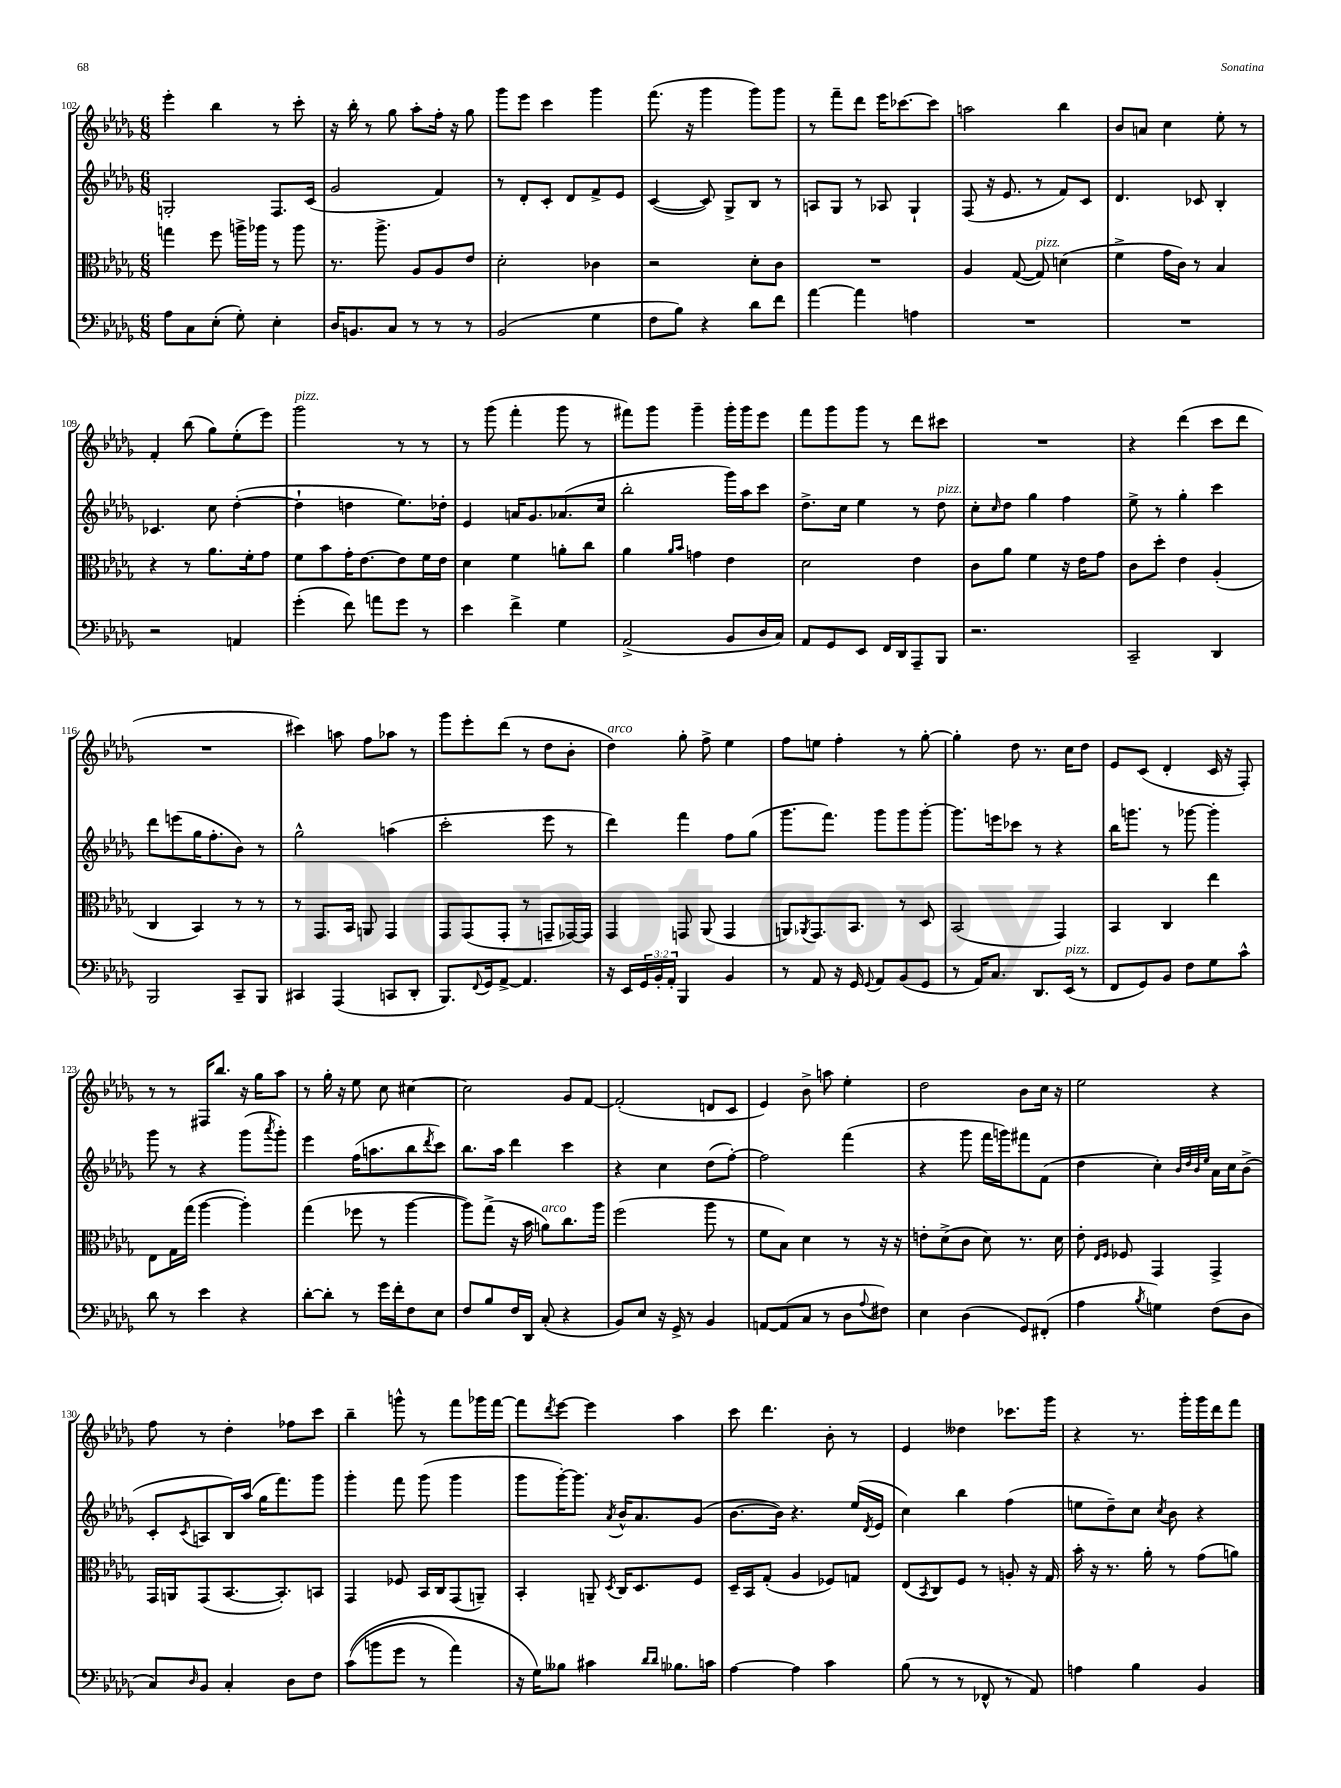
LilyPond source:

<<
\new StaffGroup <<
\new Staff = "s0" {
    \clef treble \key des \major \numericTimeSignature \time 6/8
    ees'''4-. bes''4 r8 c'''8-. |
    r16 bes''16-. r8 ges''8 aes''8-. f''16-. r16 ges''8 |
    ges'''8 ees'''8 c'''4 ges'''4 |
    f'''8.( r16 ges'''4 ges'''8) ges'''8 |
    r8 f'''8-- des'''8 ees'''16 ces'''8.~ ces'''8 |
    a''2 bes''4 |
    bes'8 a'8 c''4 ees''8-. r8 |
    f'4-. bes''8( ges''8) ees''8-.( ees'''8) |
    ges'''2^\markup { \italic "pizz." } r8 r8 |
    r8 ges'''8( f'''4-. ges'''8 r8 |
    fis'''8) ges'''8 ges'''4-- ges'''16-. ges'''16 ees'''8 |
    f'''8 ges'''8 ges'''8 r8 des'''8 cis'''8 |
    R2. |
    r4 des'''4( c'''8 des'''8 |
    R2. |
    cis'''4) a''8 f''8 aes''8 r8 |
    ges'''8 ees'''8-. des'''8( r8 des''8 bes'8-. |
    des''4^\markup { \italic "arco" }) ges''8-. f''8-> ees''4 |
    f''8 e''8 f''4-. r8 ges''8~-. |
    ges''4-. des''8 r8. c''16 des''8 |
    ees'8 c'8( des'4-. c'16 r16 f8-.) |
    r8 r8 fis16 bes''8. r16 ges''16 aes''8 |
    r8 ges''16-. r16 ees''8 c''8 cis''4~ |
    cis''2 ges'8 f'8~ |
    f'2-.( d'8 c'8 |
    ees'4) bes'8-> a''8 ees''4-. |
    des''2 bes'8 c''16 r16 |
    ees''2 r4 |
    f''8 r8 des''4-. fes''8 c'''8 |
    bes''4-- g'''8-^ r8 f'''8 ges'''16 f'''16~ |
    f'''8 \acciaccatura { des'''8 } ees'''8~ ees'''4 aes''4 |
    c'''8 des'''4. bes'8-. r8 |
    ees'4 deses''4 ces'''8. ges'''16 |
    r4 r8. ges'''16-. ges'''16 des'''16 f'''8 \bar "|." |
}
\new Staff = "s1" {
    \clef treble \key des \major \numericTimeSignature \time 6/8
    g2-. f8. c'16( |
    ges'2 f'4) |
    r8 des'8-. c'8-. des'8 f'8-> ees'8 |
    c'4~( c'8) ges8-> bes8 r8 |
    a8 ges8 r8 aes8 ges4-! |
    f8( r16 ees'8. r8 f'8) c'8 |
    des'4. ces'8 bes4-. |
    ces'4. c''8 des''4~-.( |
    des''4-! d''4 ees''8.) des''16-. |
    ees'4 a'16 ges'8. aes'8.( c''16 |
    bes''2-. ges'''16) aes''16 c'''8 |
    des''8.-> c''16 ees''4 r8 des''8^\markup { \italic "pizz." } |
    c''8-. \grace { c''16 } des''8 ges''4 f''4 |
    ees''8-> r8 ges''4-. c'''4 |
    des'''8 e'''8( ges''16 f''8.-. bes'8) r8 |
    ges''2-^ a''4( |
    c'''2-. ees'''8 r8 |
    des'''4) f'''4 f''8 ges''8( |
    ges'''8. f'''8.) ges'''8 ges'''8 ges'''8~-. |
    ges'''8. e'''16 ces'''8 r8 r4 |
    bes''16 g'''8. r8 ges'''8~ ges'''4-. |
    ges'''8 r8 r4 ges'''8( \acciaccatura { aes'''8 } ges'''8-.) |
    ees'''4 f''16( a''8. bes''8 \acciaccatura { des'''8 } c'''8) |
    bes''8. aes''16 des'''4 c'''4 |
    r4 c''4 des''8( f''8~-.) |
    f''2 f'''4( |
    r4 ges'''8 f'''16 g'''16) fis'''8 f'8( |
    des''4 c''4-.) \grace { bes'32 des''32 bes'32 ees''32 } aes'16 c''16 bes'8->( |
    c'8-. \acciaccatura { c'8 } a8 bes16) aes''16( ges''16 f'''8.) ges'''8 |
    ges'''4-. f'''8 ges'''8( ges'''4 |
    ges'''8 ges'''16~-.) ges'''8. \acciaccatura { aes'8 } bes'16-^ aes'8. ges'8( |
    bes'8.~ bes'16) r4. ees''16( \acciaccatura { des'8 } ees'16 |
    c''4) bes''4 f''4( |
    e''8 des''8--) c''8 \acciaccatura { c''8 } bes'8 r4 \bar "|." |
}
\new Staff = "s2" {
    \clef alto \key des \major \numericTimeSignature \time 6/8
    g''4 f''8 a''16-> aes''16 r8 aes''8 |
    r8. aes''8.-> aes8 aes8 ees'8 |
    des'2-. ces'4 |
    r2 des'8-. c'8 |
    R2. |
    aes4 ges8~( ges8^\markup { \italic "pizz." }) d'4( |
    f'4-> ges'16 c'16) r8 bes4 |
    r4 r8 aes'8. f'16-. ges'8 |
    f'8 bes'8 ges'16-. ees'8.~ ees'8 f'16 ees'16 |
    des'4 f'4 a'8-. c''8 |
    aes'4 \grace { aes'16 bes'16 } g'4 ees'4 |
    des'2 ees'4 |
    c'8 aes'8 f'4 r16 ees'16 ges'8 |
    c'8 des''8-. ees'4 aes4-.( |
    c4 bes,4) r8 r8 |
    r8 ges,8. bes,16 a,8 ges,4 |
    ges,8 ges,8( ges,8-. r8 g,8-- ges,16~) ges,16 |
    ges,4 g,8 aes,8( g,4 |
    a,8) \acciaccatura { aes,8 } ges,8. bes,8. r8 des8 |
    bes,2( ges,4) |
    bes,4 c4 ees''4 |
    ees8 ges16 ges''16( aes''4~ aes''4-.) |
    ges''4( fes''8 r8 aes''4~ |
    aes''8) ges''8->( r16 bes'16 a'8^\markup { \italic "arco" }) c''8. aes''16 |
    f''2( aes''8 r8 |
    f'8 bes8) des'4 r8 r16 r16 |
    e'8-. des'8->( c'8 des'8) r8. des'16 |
    ees'8-. \grace { ees16 f16 } fes8 ges,4 ges,4-> |
    ges,16 a,16 ges,8( bes,8.~ bes,8.-.) b,8 |
    ges,4 fes8 bes,16 c16 ges,8( a,8--) |
    bes,4-. a,8-- \acciaccatura { des8 } c16 des8. f8 |
    des16-- bes,16 ges8-.( aes4 fes8) g8 |
    ees8( \acciaccatura { bes,8 } c8) f8 r8 a8-. r16 ges16 |
    bes'16-. r16 r8. aes'16-. r8 ges'8( a'8) \bar "|." |
}
\new Staff = "s3" {
    \clef bass \key des \major \numericTimeSignature \time 6/8 \override Staff.TupletNumber.text = #tuplet-number::calc-fraction-text
    aes8 c8 ees8-.( ges8-.) ees4-. |
    des16 b,8. c8 r8 r8 r8 |
    bes,2( ges4 |
    f8 bes8) r4 des'8 f'8 |
    aes'4~ aes'4 a4 |
    R2. |
    R2. |
    r2 a,4 |
    ges'4-.( f'8) a'8 ges'8 r8 |
    ees'4 f'4-> ges4 |
    aes,2->( bes,8 des16 c16) |
    aes,8 ges,8 ees,8 f,16 des,16 aes,,8-- bes,,8 |
    r2. |
    c,2-- des,4 |
    bes,,2 c,8-- bes,,8 |
    cis,4 aes,,4( c,8 des,8-. |
    bes,,8.) \appoggiatura { f,8 } ges,16 aes,8~-> aes,4. |
    r16 ees,16 \tuplet 3/2 { ges,16 bes,16-. aes,16-. } bes,,4 bes,4 |
    r8 aes,8 r16 ges,16 \appoggiatura { ges,8 } aes,8 bes,8( ges,8 |
    r8 aes,16) c8. des,8. ees,16^\markup { \italic "pizz." }( r8 |
    f,8 ges,8) bes,8 f8 ges8 c'8-^ |
    des'8 r8 ees'4 r4 |
    des'8~-. des'8-. r8 ges'16 f'16-. f8 ees8 |
    f8 bes8 f16 des,16 c8-.( r4 |
    bes,8) ees8 r16 ges,16-> r8 bes,4 |
    a,8~ a,8( c8 r8 des8 \appoggiatura { aes8 } fis8) |
    ees4 des4( ges,8) fis,8-.( |
    aes4 \acciaccatura { bes8 } g4) f8( des8 |
    c8) \grace { des16 } bes,8 c4-. des8 f8 |
    c'8(\( b'8 ges'8 r8 aes'4) |
    r16 ges16\) beses8 cis'4 \grace { des'16 des'16 } bes8. c'16 |
    aes4~ aes4 c'4 |
    bes8( r8 r8 fes,8-^ r8 aes,8) |
    a4 bes4 bes,4 \bar "|." |
}
>>
>>
\layout { \context { \Score currentBarNumber = #102 } }
